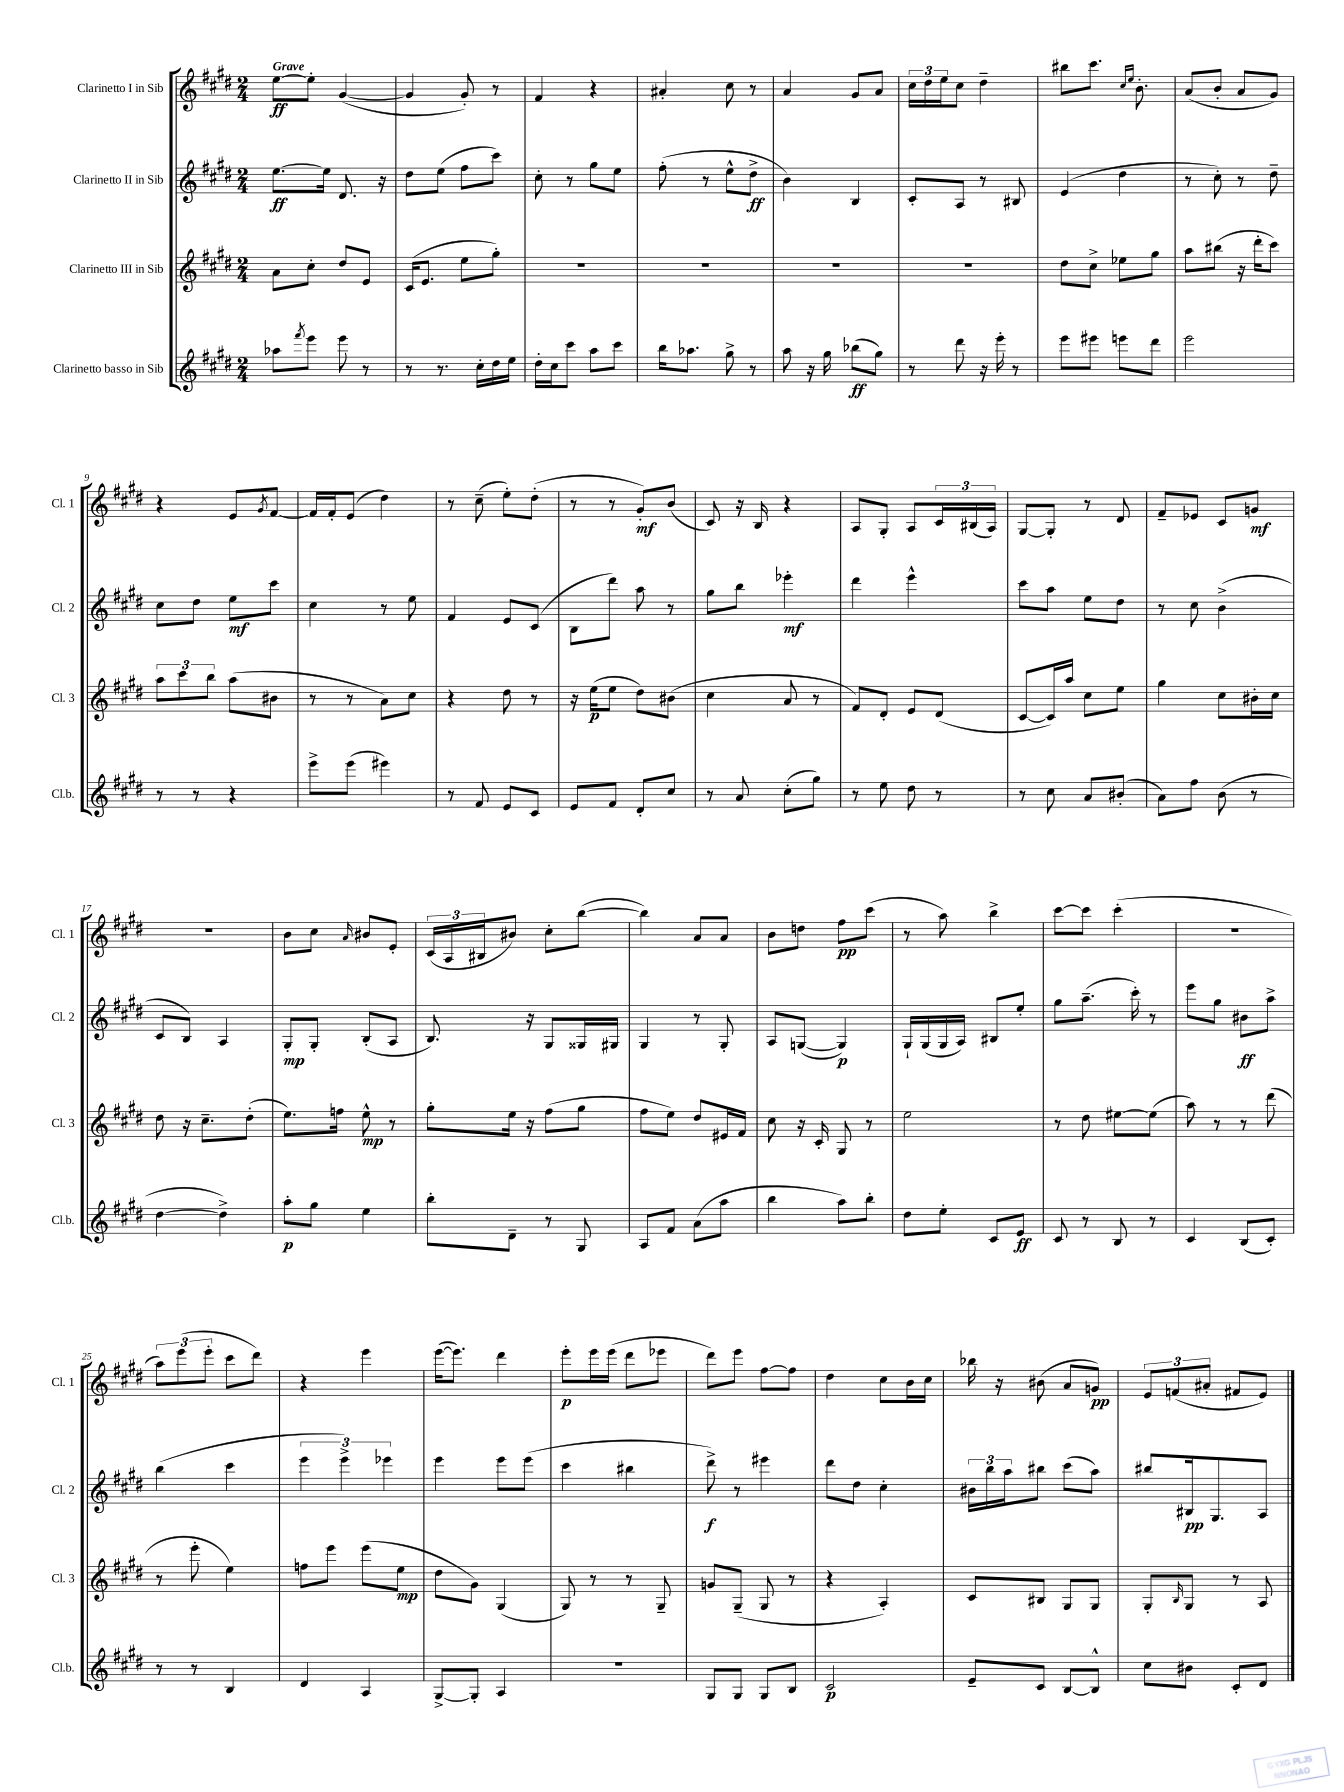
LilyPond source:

<<
\new StaffGroup <<
\new Staff = "s0" \with { instrumentName = "Clarinetto I in Sib" shortInstrumentName = "Cl. 1" } {
    \clef treble \key e \major \numericTimeSignature \time 2/4 \tempo "Grave"
    e''8~\ff e''8-. gis'4~( |
    gis'4 gis'8-.) r8 |
    fis'4 r4 |
    ais'4-. cis''8 r8 |
    a'4 gis'8 a'8 |
    \tuplet 3/2 { cis''16 dis''16 e''16 } cis''8 dis''4-- |
    bis''8 cis'''8. \grace { cis''16 e''16 } b'8.-. |
    a'8( b'8-. a'8 gis'8) |
    r4 e'8 \acciaccatura { gis'8 } fis'8~ |
    fis'16 fis'16-. e'8( dis''4) |
    r8 cis''8--( e''8-.) dis''8-.( |
    r8 r8 gis'8-.\mf) b'8( |
    cis'8) r16 b16 r4 |
    a8 gis8-. a8 \tuplet 3/2 { cis'16 bis16( a16) } |
    gis8~ gis8-. r8 dis'8 |
    fis'8-- ees'8 cis'8 g'8\mf |
    R2 |
    b'8 cis''8 \grace { a'16 } bis'8 e'8-. |
    \tuplet 3/2 { cis'16( a16 bis16 } bis'8) cis''8-. b''8~( |
    b''4) a'8 a'8 |
    b'8 d''8 fis''8\pp cis'''8( |
    r8 a''8) b''4-> |
    cis'''8~ cis'''8 cis'''4-.( |
    R2 |
    \tuplet 3/2 { a''8) e'''8( e'''8-. } cis'''8 dis'''8) |
    r4 e'''4 |
    e'''16~( e'''8.) dis'''4 |
    e'''8-.\p e'''16 e'''16( dis'''8 ees'''8 |
    dis'''8) e'''8 fis''8~ fis''8 |
    dis''4 cis''8 b'16 cis''16 |
    bes''16 r16 bis'8( a'8 g'8\pp) |
    \tuplet 3/2 { e'8 f'8( ais'8-. } fis'8 e'8) \bar "|." |
}
\new Staff = "s1" \with { instrumentName = "Clarinetto II in Sib" shortInstrumentName = "Cl. 2" } {
    \clef treble \key e \major \numericTimeSignature \time 2/4
    e''8.~\ff e''16 dis'8. r16 |
    dis''8 e''8( fis''8 cis'''8) |
    cis''8-. r8 gis''8 e''8 |
    fis''8-.( r8 e''8-^ dis''8->\ff |
    b'4) b4 |
    cis'8-. a8 r8 bis8 |
    e'4( dis''4 |
    r8 cis''8-.) r8 dis''8-- |
    cis''8 dis''8 e''8\mf cis'''8 |
    cis''4 r8 e''8 |
    fis'4 e'8 cis'8( |
    b8 dis'''8) a''8 r8 |
    gis''8 b''8 ees'''4-.\mf |
    dis'''4 e'''4-^ |
    cis'''8 a''8 e''8 dis''8 |
    r8 cis''8 b'4->( |
    cis'8 b8) a4 |
    gis8-.\mp gis8-. b8-.( a8 |
    b8.) r16 gis8 gisis16 gis16 |
    gis4 r8 gis8-. |
    a8 g8~( g4\p) |
    gis16-! gis16( gis16 a16) bis8 e''8-. |
    gis''8 a''8.--( cis'''16-.) r8 |
    e'''8 gis''8 bis'8\ff a''8-> |
    b''4( cis'''4 |
    \tuplet 3/2 { e'''4 e'''4->) ees'''4 } |
    e'''4 e'''8 e'''8( |
    cis'''4 bis''4 |
    dis'''8->\f) r8 eis'''4 |
    dis'''8 dis''8 cis''4-. |
    \tuplet 3/2 { bis'16 b''16 a''16 } bis''8 cis'''8( a''8) |
    bis''8 bis16\pp gis8. a8 \bar "|." |
}
\new Staff = "s2" \with { instrumentName = "Clarinetto III in Sib" shortInstrumentName = "Cl. 3" } {
    \clef treble \key e \major \numericTimeSignature \time 2/4
    a'8 cis''8-. dis''8 e'8 |
    cis'16( e'8. e''8 gis''8-.) |
    R2 |
    R2 |
    R2 |
    R2 |
    dis''8 cis''8-> ees''8 gis''8 |
    a''8 bis''8( r16 dis'''16-. cis'''8) |
    \tuplet 3/2 { a''8 cis'''8 b''8 } a''8( bis'8 |
    r8 r8 a'8) cis''8 |
    r4 dis''8 r8 |
    r16 e''16\p( e''8 dis''8) bis'8( |
    cis''4 a'8 r8 |
    fis'8) dis'8-. e'8 dis'8( |
    cis'8~ cis'16) a''16 cis''8 e''8 |
    gis''4 cis''8 bis'16-. cis''16 |
    dis''8 r16 cis''8.-- dis''8-.( |
    e''8.) f''16 e''8-^\mp r8 |
    gis''8-. e''16 r16 fis''8( gis''8 |
    fis''8 e''8) dis''8 eis'16 fis'16 |
    cis''8 r16 cis'16-. gis8 r8 |
    e''2 |
    r8 dis''8 eis''8~ eis''8( |
    a''8) r8 r8 dis'''8( |
    r8 e'''8-. e''4) |
    f''8 e'''8 e'''8( e''8\mp |
    dis''8 gis'8) gis4( |
    gis8) r8 r8 gis8-- |
    g'8 gis8--( gis8 r8 |
    r4 a4-.) |
    cis'8 bis8 gis8 gis8 |
    gis8-. \grace { b16 } gis8 r8 a8 \bar "|." |
}
\new Staff = "s3" \with { instrumentName = "Clarinetto basso in Sib" shortInstrumentName = "Cl.b." } {
    \clef treble \key e \major \numericTimeSignature \time 2/4
    aes''8 \acciaccatura { fis'''8 } e'''8 e'''8 r8 |
    r8 r8. cis''16-. dis''16 e''16 |
    dis''16-. cis''16 cis'''8 a''8 cis'''8 |
    b''16 aes''8. gis''8-> r8 |
    a''8 r16 gis''16 bes''8\ff( gis''8) |
    r8 dis'''8 r16 e'''16-. r8 |
    e'''8 eis'''8 e'''8 dis'''8 |
    e'''2 |
    r8 r8 r4 |
    e'''8-> e'''8( eis'''4) |
    r8 fis'8 e'8 cis'8 |
    e'8 fis'8 dis'8-. cis''8 |
    r8 a'8 cis''8-.( gis''8) |
    r8 e''8 dis''8 r8 |
    r8 cis''8 a'8 bis'8-.( |
    a'8) fis''8 b'8( r8 |
    dis''4~ dis''4->) |
    a''8-.\p gis''8 e''4 |
    b''8-. dis'8-- r8 gis8 |
    a8 fis'8 a'8( a''8 |
    b''4 a''8) b''8-. |
    dis''8 e''8-. cis'8 e'8\ff |
    cis'8 r8 b8 r8 |
    cis'4 b8( cis'8-.) |
    r8 r8 b4 |
    dis'4 a4 |
    gis8~-> gis8-. a4 |
    R2 |
    gis8 gis8 gis8 b8 |
    cis'2\p |
    e'8-- cis'8 b8~ b8-^ |
    cis''8 bis'8 cis'8-. dis'8 \bar "|." |
}
>>
>>
